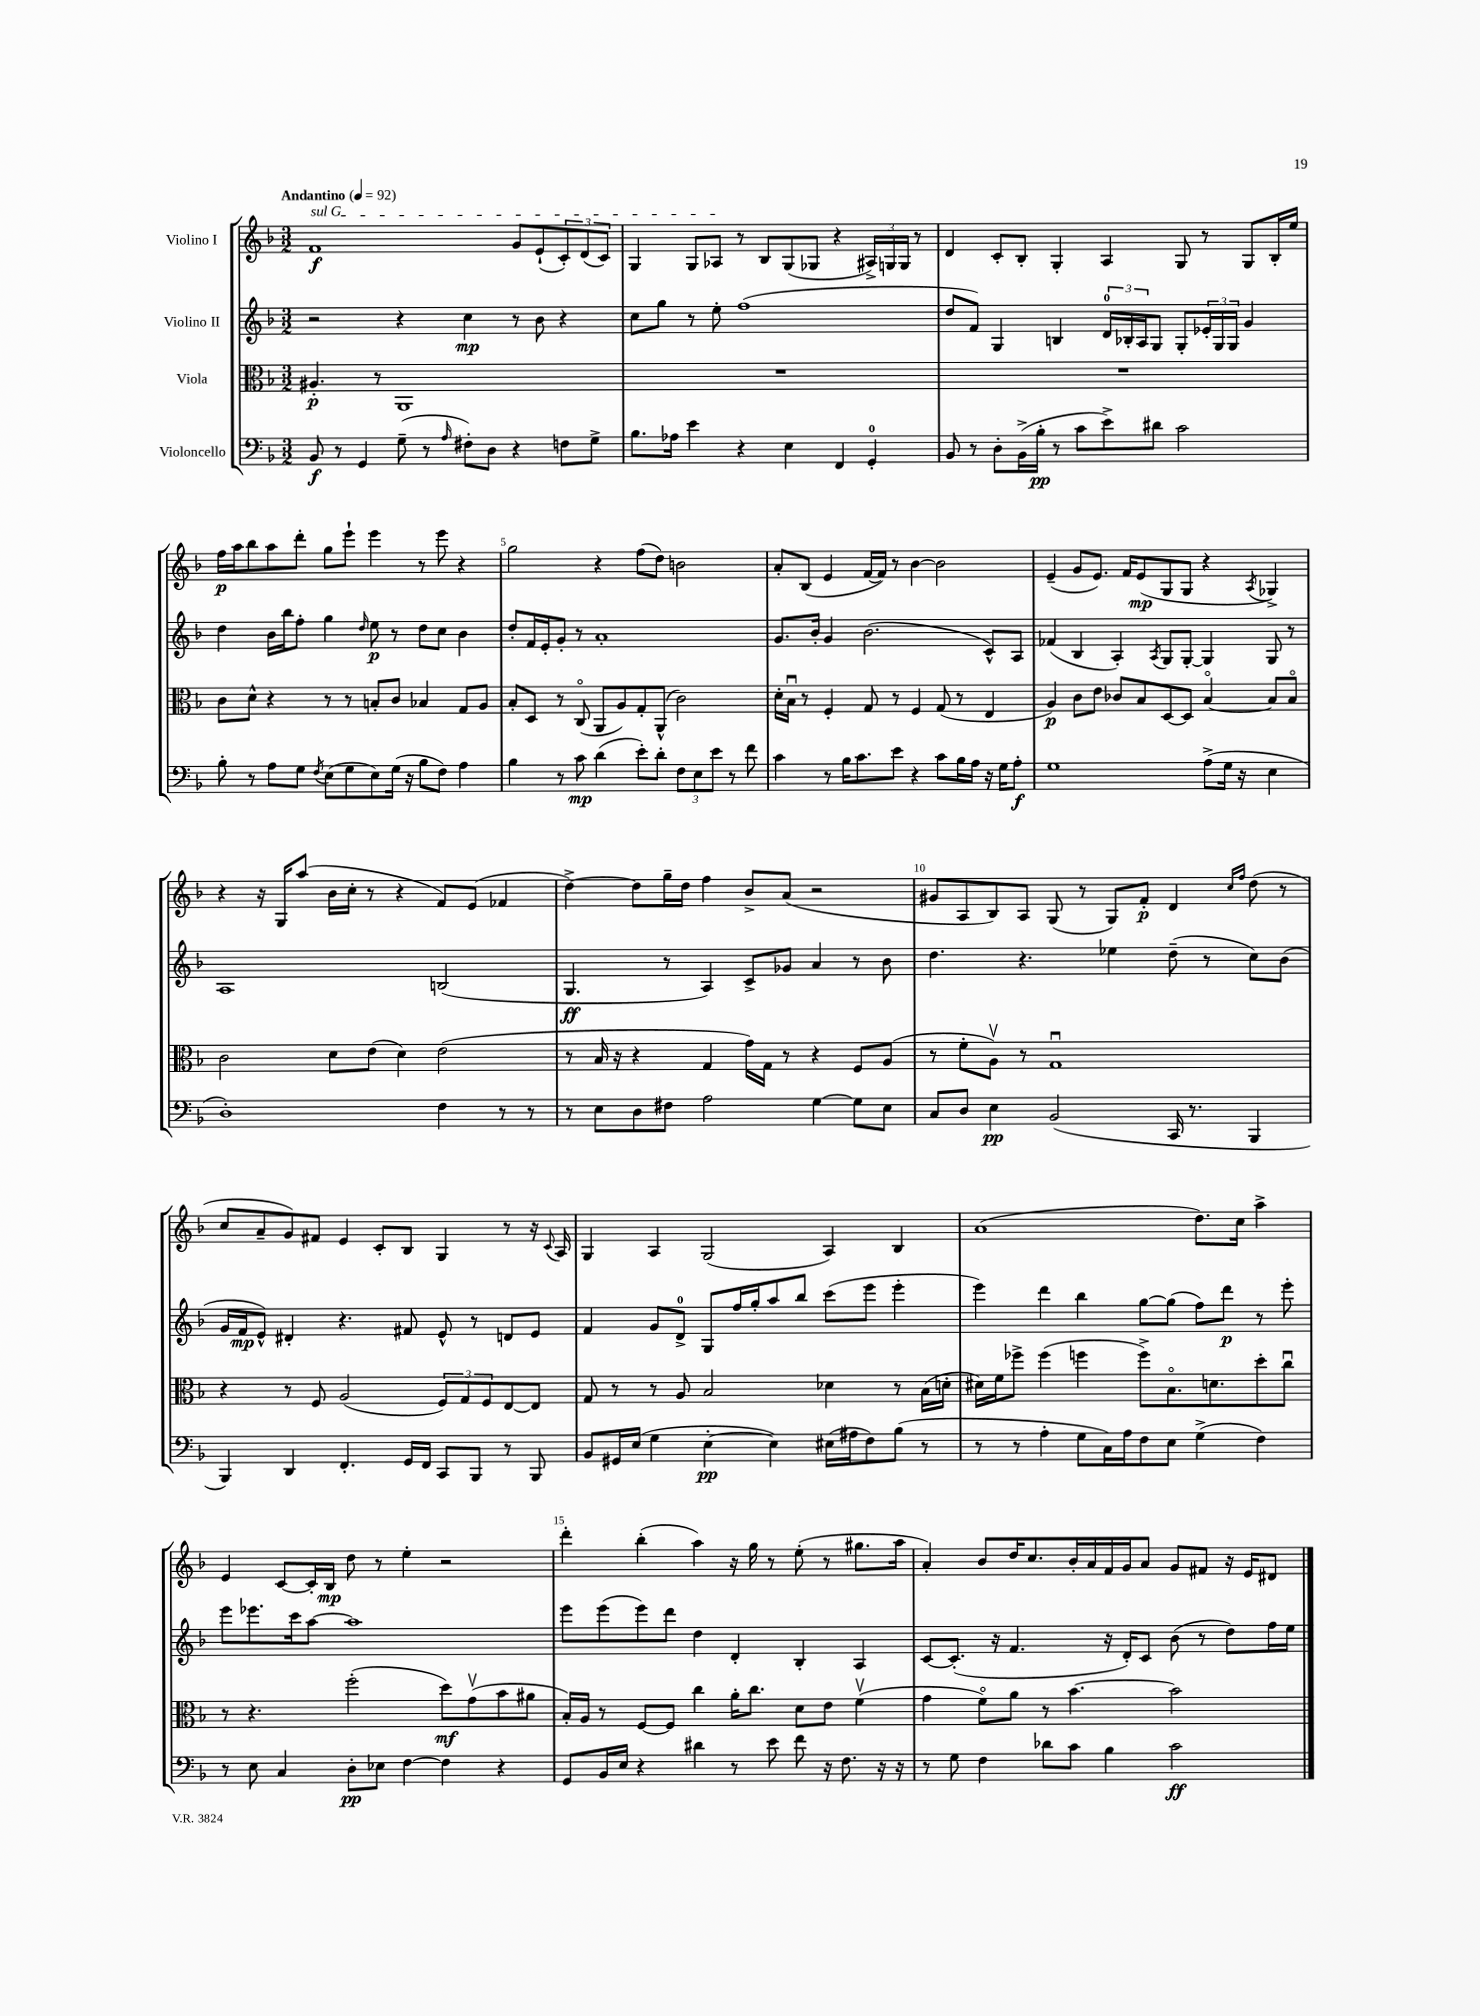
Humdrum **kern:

**kern	**kern	**kern	**kern
*staff4	*staff3	*staff2	*staff1
*clefF4	*clefC3	*clefG2	*clefG2
*k[b-]	*k[b-]	*k[b-]	*k[b-]
*M3/2	*M3/2	*M3/2	*M3/2
*MM92	*MM92	*MM92	*MM92
8BB-	4.A#'	2r	1f
8r	.	.	.
4GG	.	.	.
.	8r	.	.
(8G~	1AA	4r	.
8r	.	.	.
16qqA	.	.	.
8F#')	.	4cc	.
8D	.	.	.
4r	.	8r	8g
.	.	8b-	(8e`
8F	.	4r	12c')
.	.	.	(12d
8G^	.	.	.
.	.	.	12c)
=	=	=	=
8.B-	1.r	8cc	4G
.	.	8gg	.
16A-	.	.	.
4e	.	8r	8G
.	.	8ee'	8A-
4r	.	(1ff	8r
.	.	.	8B-
4E	.	.	(8G
.	.	.	8G-
4FF	.	.	4r
4GG'	.	.	24A#^)
.	.	.	24G
.	.	.	24G
.	.	.	8r
=	=	=	=
8BB-	1.r	8dd	4d
8r	.	8f)	.
8D'	.	4G	8c'
(16BB-^	.	.	8B-'
16B-'	.	.	.
8r	.	4B	4G'
8c	.	.	.
8e^)	.	24d	4A
.	.	24B-'	.
.	.	24A	.
8d#	.	8G	.
2c	.	8G'	8G
.	.	24e-'	8r
.	.	24G	.
.	.	24G	.
.	.	4g	8G
.	.	.	16B-'
.	.	.	16ee
=	=	=	=
8B-'	8c	4dd	16ff
.	.	.	16aa
8r	8d^^	.	8bb-
8A	4r	16b-	8aa
.	.	16bb-	.
8G	.	8ff'	8ddd'
8qF	.	.	.
(8E	8r	4gg	8gg
8G	8r	.	8eee`
.	.	16qqdd	.
8E)	8B'	8ee	4eee
(16G	8c	8r	.
16r	.	.	.
8B-	4B-	8dd	8r
8F)	.	8cc	8eee
4A	8G	4b-	4r
.	8A	.	.
=	=	=	=
4B-	8B-'	8dd'	2gg
.	8D	16f	.
.	.	16e'	.
8r	8r	8g'	.
8c	(8Co	8r	.
(4d	8AA	1a'	4r
.	8A)	.	.
8e')	8G'	.	(8ff
8d'	(8AA^^	.	8dd)
12F	2c)	.	2b
12E	.	.	.
12e	.	.	.
8r	.	.	.
8f	.	.	.
=	=	=	=
4c	16d'	8.g	8a'
.	16B-u	.	.
.	8r	.	(8B-
.	.	16b-'	.
8r	4F'	4g	4e
16B-	.	.	.
8.c	.	.	.
.	8G	(2.b-	[16f
.	.	.	16f])
8e	8r	.	8r
4r	4F	.	[4b-
8c	(8G	.	2b-]
16B-	8r	.	.
16A	.	.	.
16r	4E	8c^^)	.
16G	.	.	.
8A'	.	8A	.
=	=	=	=
1G	4A)	(4f-	(4e~
.	8c	4B-	8g
.	8e	.	8.e)
.	8c-	4A')	.
.	.	.	16f
.	8B-	.	(8e
.	.	8qA	.
.	[8D	8G	8G
.	8D]	[8G'	8G
(8A^	[4B-o	4G]	4r
16G	.	.	.
16r	.	.	.
.	.	.	8qA
4E	8B-]	8G	4G-^)
.	8B-o	8r	.
=	=	=	=
1D')	2c	1A	4r
.	.	.	16r
.	.	.	16G
.	.	.	(8aa
.	8d	.	16b-
.	.	.	16cc'
.	(8e	.	8r
.	4d)	.	4r
4F	(2e	(2B	8f)
.	.	.	(8e
8r	.	.	4f-
8r	.	.	.
=	=	=	=
8r	8r	4.G	[4dd^)
8E	16B-	.	.
.	16r	.	.
8D	4r	.	8dd]
8F#	.	8r	16gg~
.	.	.	16dd
2A	4G	4A)	4ff
.	16g)	8c^	8b-^
.	16G	.	.
.	8r	8g-	(8a
[4G	4r	4a	2r
8G]	8F	8r	.
8E	(8A	8b-	.
=	=	=	=
8C	8r	4.dd	8g#
8D	8f'	.	8A
4E	8Av)	.	8B-)
.	8r	4.r	8A
(2BB-	1Gu	.	(8G
.	.	.	8r
.	.	4ee-	8G)
.	.	.	8f'
16CC	.	(8dd~	4d
8.r	.	.	.
.	.	8r	.
.	.	.	16qqcc
.	.	.	16qqff
4BBB-	.	8cc)	(8dd
.	.	(8b-	8r
=	=	=	=
4BBB-)	4r	16g	8cc
.	.	16f	.
.	.	8e^^)	8a~
4DD	8r	4d#'	8g)
.	8F	.	8f#
4.FF'	(2A	4.r	4e
.	.	.	8c'
16GG	.	8f#	8B-
16FF	.	.	.
8CC	12F)	8e^^	4G
.	12G	.	.
8BBB-	.	8r	.
.	12F	.	.
8r	[8E	8d	8r
8BBB-	8E]	8e	16r
.	.	.	8qqc
.	.	.	16A
=	=	=	=
8BB-	8G	4f	4G
16GG#	8r	.	.
(16E	.	.	.
4G	8r	8g	4A
.	8A	8d^	.
[4E'	2B-	8G	(2G
.	.	16ff	.
.	.	16gg'	.
4E])	.	8aa	.
.	.	8bb-	.
(16E#	4d-	(8ccc	4A)
16A#	.	.	.
8F)	.	8eee	.
(8B-	8r	4eee'	4B-
8r	(16B-	.	.
.	16d'	.	.
=	=	=	=
8r	16d#)	4eee)	(1a
.	16f	.	.
8r	8ff-^	.	.
4A'	(4ff-	4ddd	.
8G	4ff	4bb-	.
16C)	.	.	.
16A	.	.	.
8F	8ff^)	[8gg	.
8E	8.B-o	(8gg]	.
(4G^	.	8ff)	8.dd)
.	8.d	.	.
.	.	8ddd	.
.	.	.	16cc
4F)	8dd'	8r	4aa^
.	8ccu	8eee'	.
=	=	=	=
8r	8r	8eee	4e
8E	4.r	8.eee-	.
4C	.	.	[8c
.	.	16ccc	.
.	.	[8aa	16c']
.	.	.	16B-
8D'	(2ff'	1aa]	8dd
8E-	.	.	8r
[4F	.	.	4ee'
4F]	8dd)	.	2r
.	(8gv	.	.
4r	8b-	.	.
.	8a#	.	.
=	=	=	=
8GG	16B-')	8eee	4ddd'
.	16A	.	.
16BB-	8r	(8eee	.
16E	.	.	.
4r	[8F	8eee)	(4bb-'
.	8F]	8ddd	.
4d#	4cc	4dd	4aa)
8r	16a'	4d'	16r
.	8.cc	.	16gg
8e	.	.	8r
8f	8d	4B-'	(8ee'
16r	8e	.	8r
8.F	.	.	.
.	(4fv	4A	8.gg#
16r	.	.	.
16r	.	.	16aa
=	=	=	=
8r	4g	[8c	4a')
8G	.	(8.c']	.
4F	8fo)	.	8b-
.	.	16r	.
.	8a	4.f	16dd
.	.	.	8.cc
8d-	8r	.	.
8c	[4.b-	.	16b-'
.	.	.	16a
4B-	.	16r	16f
.	.	16d')	16g
.	.	8c	8a
2c	2b-]	(8b-	8g
.	.	8r	8f#
.	.	8dd)	16r
.	.	.	16e
.	.	16ff	8d#
.	.	16ee	.
==	==	==	==
*-	*-	*-	*-
